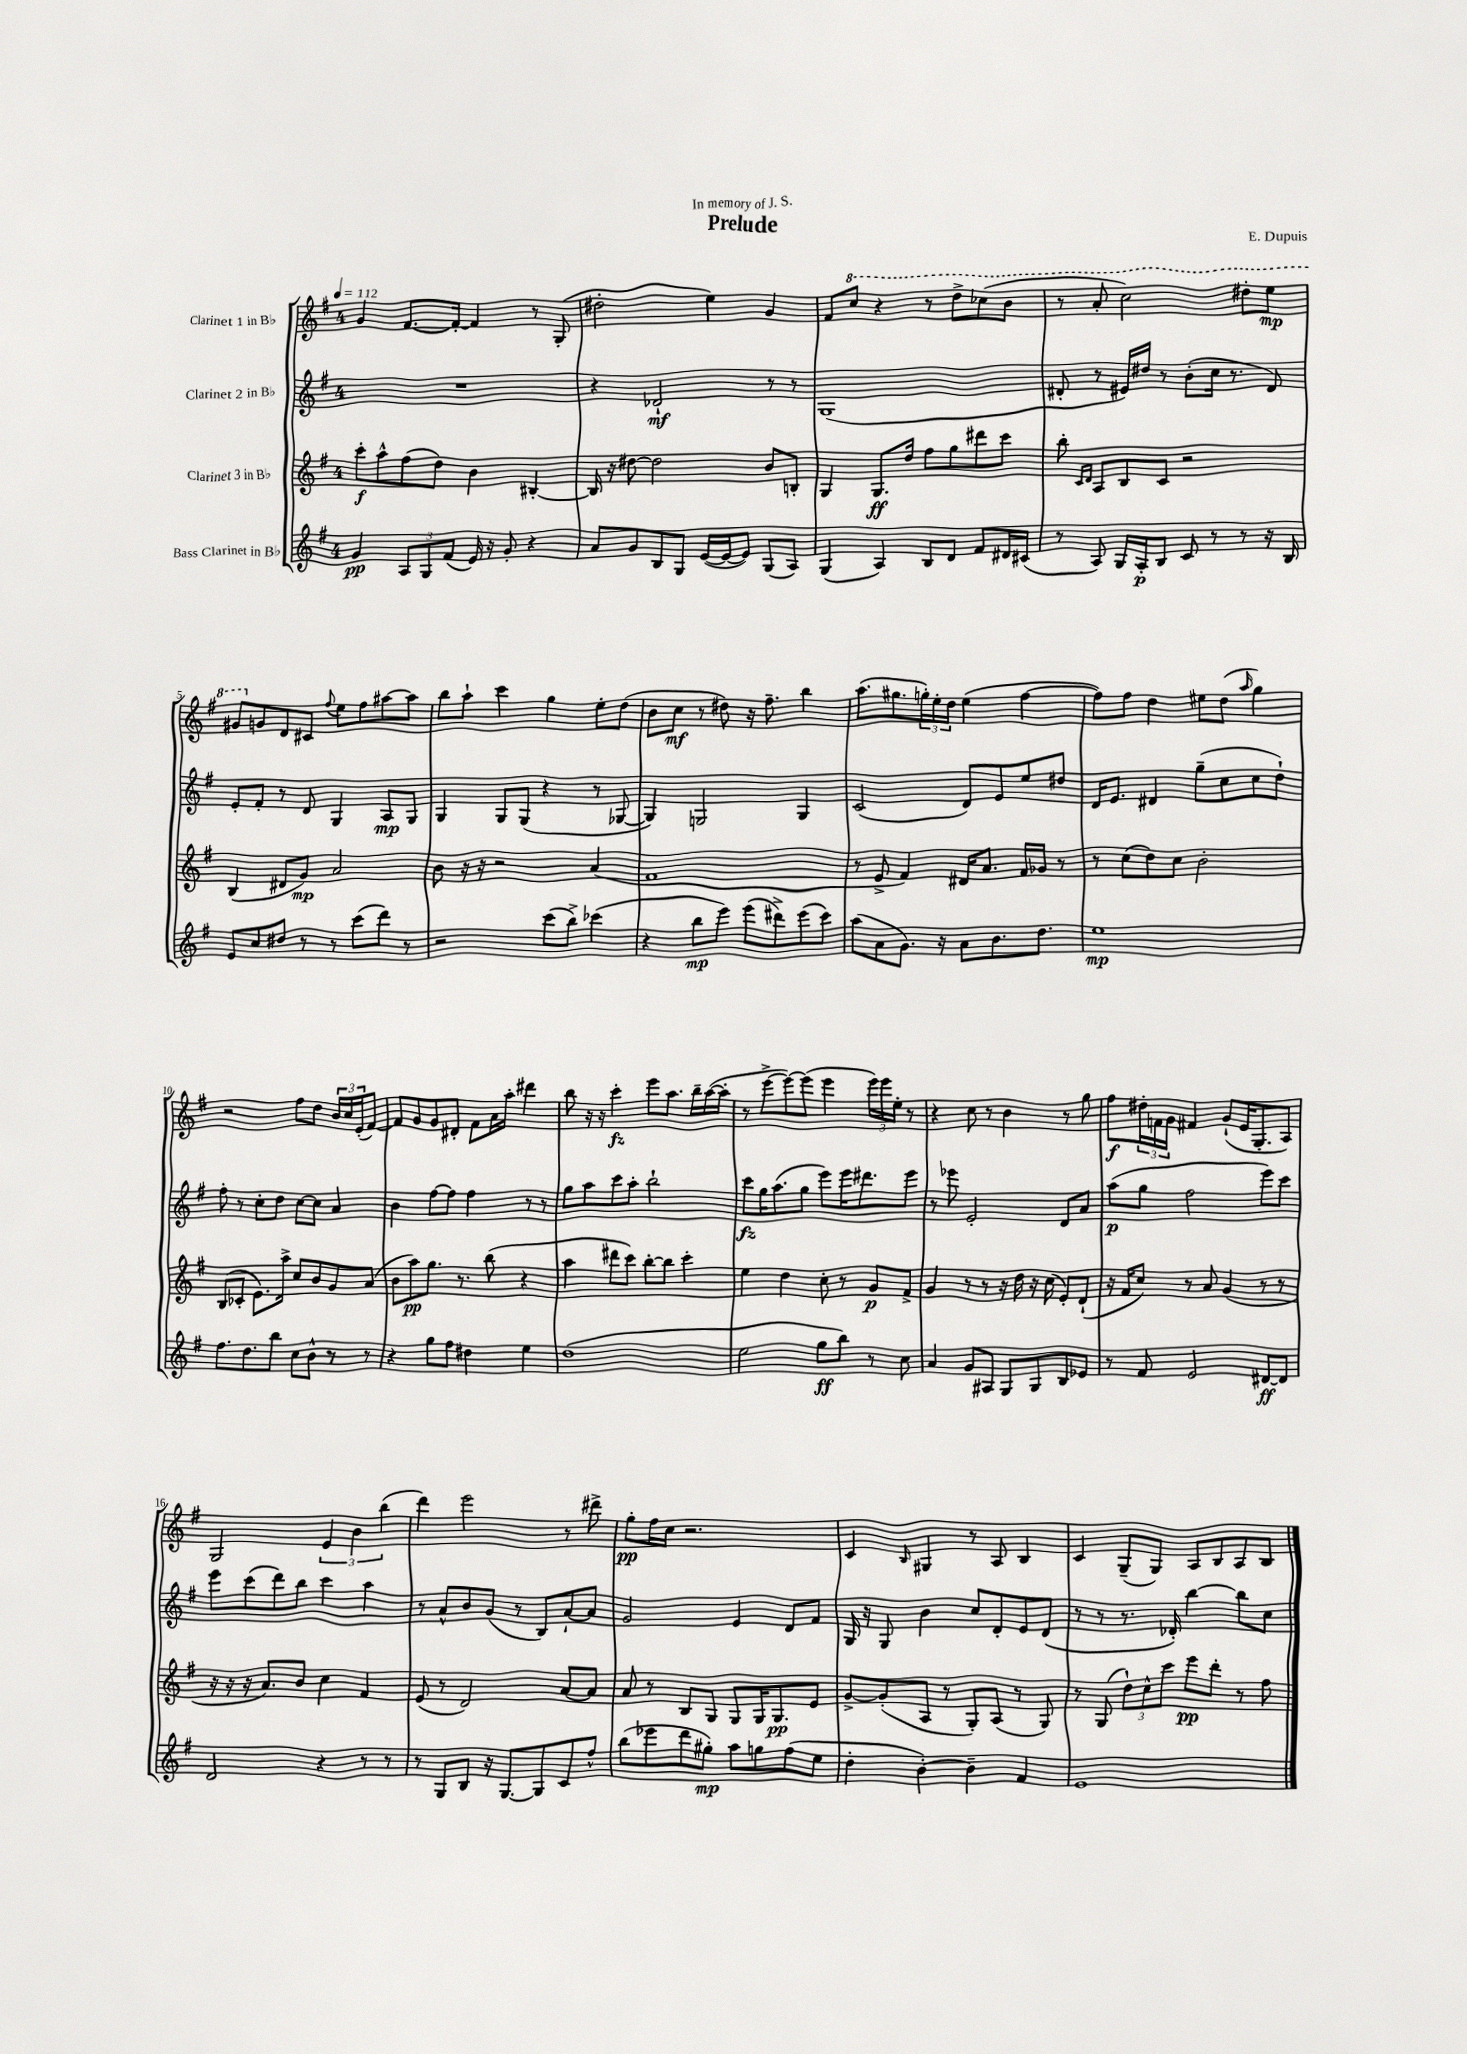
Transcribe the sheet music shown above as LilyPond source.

\header { title = "Prelude" composer = "E. Dupuis" dedication = "In memory of J. S." }
<<
\new StaffGroup <<
\new Staff = "s0" \with { instrumentName = "Clarinet 1 in Bb" } {
    \clef treble \key g \major \once \override Staff.TimeSignature.style = #'single-digit \time 4/4 \tempo 4 = 112
    g'4 fis'8.~ fis'16~-. fis'4 r8 g8-.( |
    dis''2-. e''4) g'4 |
    fis'8 \ottava #1 c'''8 r4 r8 d'''8-> ces'''8( b''8 |
    r8 a''8-. c'''2) dis'''8-. e'''8\mp |
    gis''8 \ottava #0 g'!8 d'8 cis'8 \appoggiatura { fis''8 } e''8 fis''8 ais''8~ ais''8 |
    b''8 a''8-! c'''4 g''4 e''8-. d''8( |
    b'8 c''8\mf r8 dis''8) r16 fis''8.-- b''4 |
    a''8.( gis''8. \tuplet 3/2 { g''16-.) e''16-. d''16 } e''4( fis''4~ |
    fis''8) fis''8 d''4 eis''8 d''8( \grace { a''16 } g''4) |
    r2 fis''8 d''8 \tuplet 3/2 { b'16 c''16 e'16-.( } fis'8~) |
    fis'8 g'8 g'8 dis'8-. fis'8 a'16 a''16-. dis'''4 |
    b''8 r16 r16 c'''4-.\fz e'''8 a''8. b''16-- a''16~( a''16-. |
    r8 e'''8~-> e'''8~) e'''8( e'''4 \tuplet 3/2 { e'''16) e'''16 e''16-. } r8 |
    r4 c''8 r8 b'4 r8 g''8 |
    fis''8\f \tuplet 3/2 { dis''16-. f'16 g'16 } fis'4 g'8-!( e'16 g8.-. a8) |
    g2 \tuplet 3/2 { e'4 b'4 b''4( } |
    d'''4) e'''2 r8 dis'''8-> |
    g''8-.\pp fis''16 c''16 r2. |
    c'4 \grace { b16 } gis4 r8 a8 b4 |
    c'4 g8--( g8) a8 b8 a8 b8 \bar "|." |
}
\new Staff = "s1" \with { instrumentName = "Clarinet 2 in Bb" } {
    \clef treble \key g \major \once \override Staff.TimeSignature.style = #'single-digit \time 4/4
    R1 |
    r4 des'2-!\mf r8 r8 |
    g1( |
    dis'8-. r8 eis'16) dis''16 r8 b'8-.( c''16 r8. dis'8) |
    e'8-. fis'8-. r8 d'8 g4 a8\mp g8 |
    g4 g8 g8( r4 r8 ges8~ |
    ges4) g2 g4 |
    c'2( d'8) e'8 e''8 dis''8 |
    d'16 e'8. dis'4 g''8--( c''8 c''8 d''8-!) |
    fis''8-. r8 c''8-. d''8 c''8~ c''8 a'4 |
    b'4 fis''8~ fis''8 fis''4 r8 r8 |
    g''8 a''8 c'''8 a''8-. b''2-! |
    c'''8\fz g''16 a''8.( g''8 e'''8) e'''16 dis'''8. e'''8 |
    r8 ees'''8 e'2-. d'8 a'8 |
    a''8\p( g''8 fis''2 e'''8) c'''8 |
    e'''8 c'''8( d'''8) b''8 c'''4 a''4 |
    r8 a'8-^ b'8 g'8( r8 b8) a'8~-! a'8 |
    g'2 e'4 d'8 fis'8 |
    g16 r16 g8 b'4 c''8 d'8-. e'8 d'8( |
    r8 r8 r8. des'16-.) b''4~ b''8 c''8 \bar "|." |
}
\new Staff = "s2" \with { instrumentName = "Clarinet 3 in Bb" } {
    \clef treble \key g \major \once \override Staff.TimeSignature.style = #'single-digit \time 4/4
    c'''8-.\f a''8-^ fis''8( d''8) b'4 bis4~-. |
    bis16 r16 dis''8~ dis''2 b'8 b8-. |
    g4 g8.\ff d''16 fis''8 g''8 dis'''8 c'''8 |
    b''8-. \grace { c'16 d'16 } a8 b8 c'8 r2 |
    b4( dis'8 g'8\mp) a'2 |
    b'8 r16 r16 r2 a'4( |
    fis'1 |
    r8 e'8-> fis'4) dis'16 a'8. fis'16 ges'16 r8 |
    r8 c''8( d''8) c''8 b'2-. |
    b8( ces'8-. e'8.) a''16-> c''8 b'8 g'8 a'8( |
    b'8 a''8\pp) g''8. r8. b''8( r4 |
    a''4 dis'''8 c'''8) b''8~-. b''8 c'''4-. |
    e''4 d''4 c''8-. r8 g'8\p fis'8-> |
    g'4 r8 r8 r16 d''16 r16 c''16( e'8-.) d'8-!( |
    r16 fis'16 c''8) r8 a'8 g'4( r8 r8 |
    r16 r16 r16 a'8.) b'8 c''4 fis'4 |
    e'8( r8 d'2) a'8~ a'8 |
    a'8 r8 b8 g8 g8 g16 g8.\pp e'8 |
    g'8~-> g'8-.( a8 r8 g8-.) a8( r8 g8) |
    r8 g8( \tuplet 3/2 { d''8-!) c''8-^ c'''8 } e'''8\pp d'''8-. r8 fis''8 \bar "|." |
}
\new Staff = "s3" \with { instrumentName = "Bass Clarinet in Bb" } {
    \clef treble \key g \major \once \override Staff.TimeSignature.style = #'single-digit \time 4/4
    g'4\pp \tuplet 3/2 { a8 g8 fis'8( } e'16) r16 g'8-. r4 |
    a'8 g'8 b8 g8 e'16~( e'16~ e'8) g8( a8) |
    g4( a4) b8 d'8 fis'8 dis'16 cis'16( |
    r8 a8) g16 a16-.\p b8 c'8 r8 r8 r16 b16 |
    e'8 c''8 dis''8 r8 r8 c'''8( d'''8) r8 |
    r2 c'''8( b''8->) ces'''4( |
    r4 b''8\mp e'''8) e'''8( dis'''8->) e'''8( c'''8) |
    a''8( a'8 g'8.) r16 a'8 b'8. d''8. |
    e''1\mp |
    fis''8. d''8. b''8 c''8 b'8-^ r8 r8 |
    r4 g''8 fis''8 dis''4 e''4 |
    d''1( |
    e''2 g''8\ff b''8) r8 c''8 |
    a'4 g'8 ais8 g8 g8 b8 ees'8 |
    r8 fis'8 e'2 dis'8~\ff dis'8 |
    d'2 r4 r8 r8 |
    r8 g8 b8 r16 g8.~ g8 c'8 fis''8-^ |
    b''8( ees'''8 d'''8 gis''8-.\mp) a''8 g''8 fis''8( e''8 |
    d''4-. b'4~-.) b'4-- fis'4 |
    e'1 \bar "|." |
}
>>
>>
